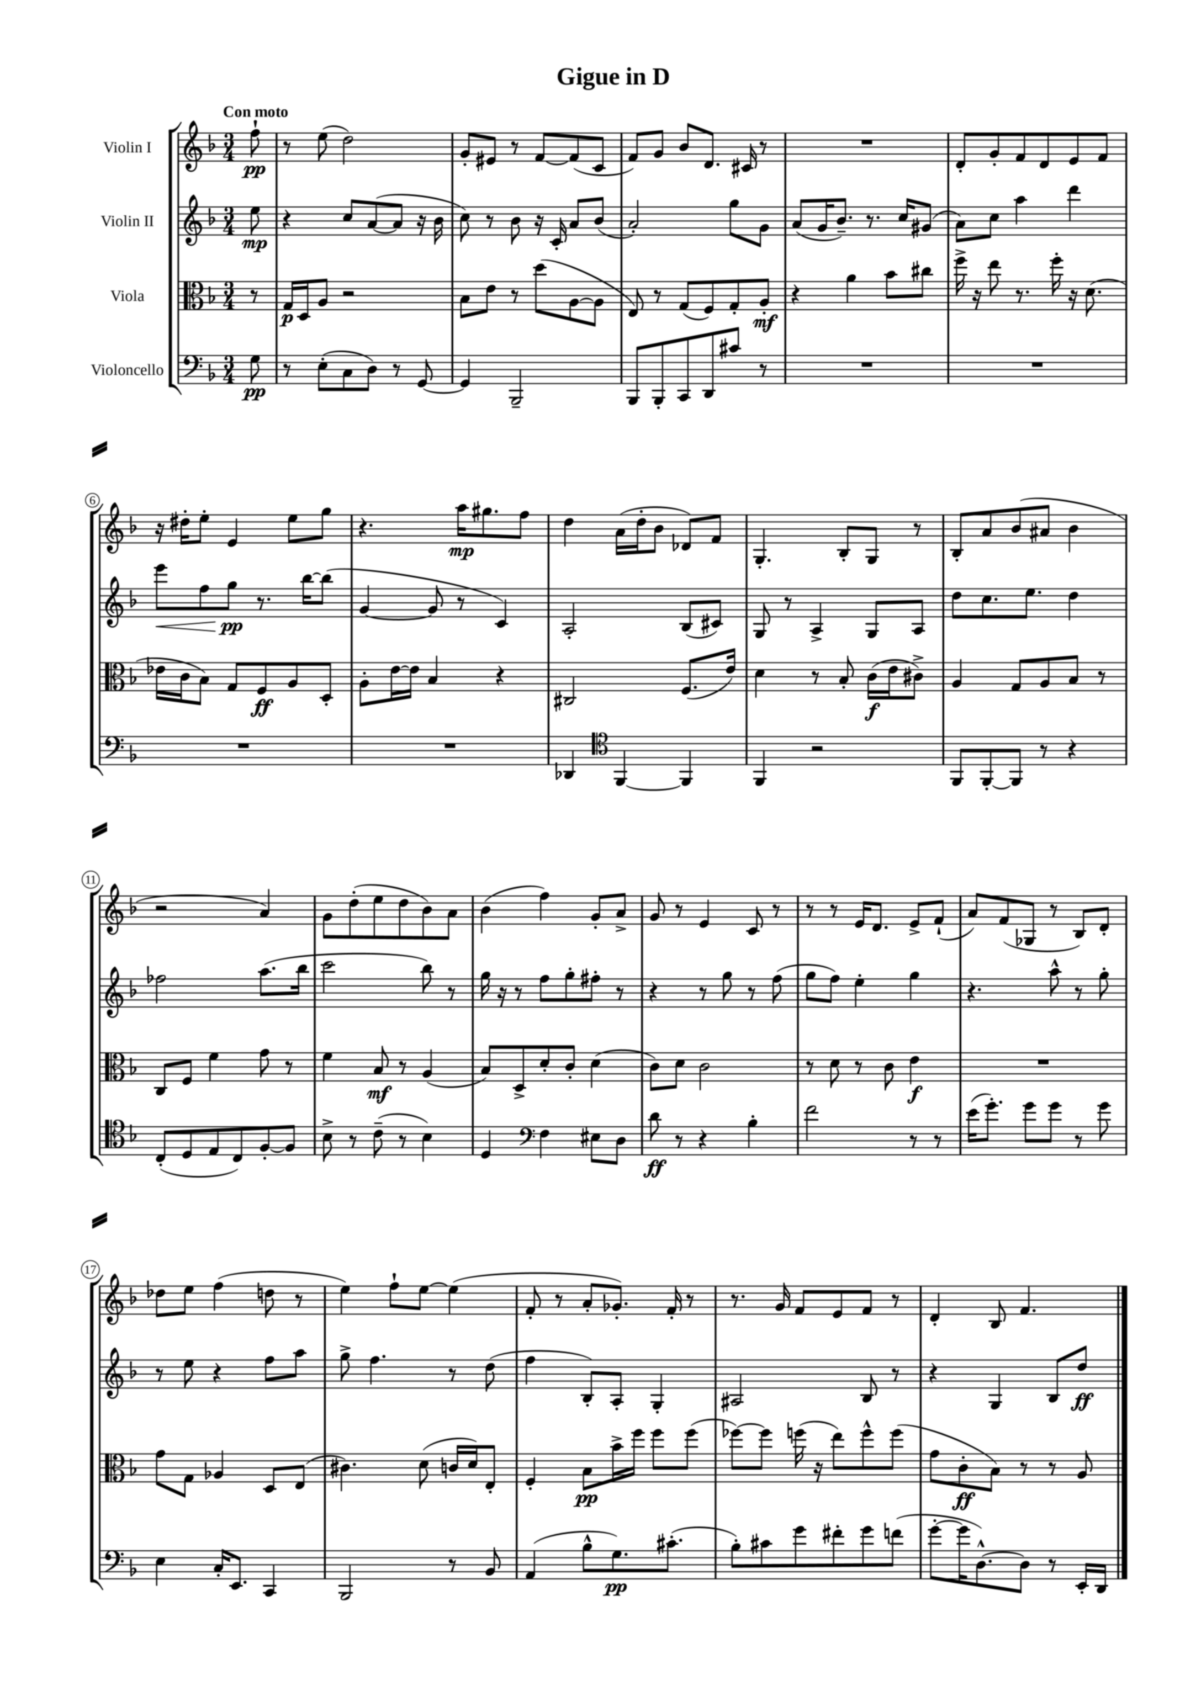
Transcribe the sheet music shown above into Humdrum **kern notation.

**kern	**kern	**kern	**kern
*staff4	*staff3	*staff2	*staff1
*clefF4	*clefC3	*clefG2	*clefG2
*k[b-]	*k[b-]	*k[b-]	*k[b-]
*M3/4	*M3/4	*M3/4	*M3/4
8G\	8r	8ee\	8ff`\
=	=	=	=
8r	16G/LL	4r	8r
.	16D/J	.	.
(8E'\L	8A/J	.	(8ee\
8C\	2r	8cc/L	2dd\)
8D\J)	.	([8a/	.
8r	.	8a/]J	.
[8GG/	.	16r	.
.	.	16b-\	.
=	=	=	=
4GG/]	8B-\L	8cc\)	8g'/L
.	8e\J	8r	8e#/J
2BBB-~/	8r	8b-\	8r
.	(8dd\L	16r	[8f/L
.	.	16c'/	.
.	[8A\	8a/L	(8f/]
.	8A\]J	(8b-/J	8c/J
=	=	=	=
8BBB-/L	8E/)	2a'/)	8f/L)
8BBB-'/	8r	.	8g/J
8CC/	(8G/L	.	8b-/L
8DD/	8F/)	.	8.d/J
8c#/J	8G'/	8gg\L	.
.	.	.	16c#/
8r	8A'/J	8g\J	8r
=	=	=	=
2.r	4r	(8a/L	2.r
.	.	16g/K	.
.	.	8.b-~/J)	.
.	4a\	.	.
.	.	8.r	.
.	8b-\L	.	.
.	.	16cc/LK	.
.	8cc#\J	(8g#/J	.
=	=	=	=
2.r	16ff^\	8a\L)	8d'/L
.	16r	.	.
.	8ee\	8cc\J	8g'/
.	8.r	4aa\	8f/
.	.	.	8d/
.	16ff'\	.	.
.	16r	4ddd\	8e/
.	(8.d\	.	.
.	.	.	8f/J
=	=	=	=
2.r	16e-\LL	8eee\L	16r
.	16c\J	.	16dd#'\LK
.	8B-\J)	8ff\	8ee'\J
.	8G/L	8gg\J	4e/
.	8F/	8.r	.
.	8A/	.	8ee\L
.	.	[16bb-\LK	.
.	8D'/J	(8bb-\]J	8gg\J
=	=	=	=
2.r	8A'\L	[4g/	4.r
.	[16e\L	.	.
.	16e\]JJ	.	.
.	4B-/	8g/]	.
.	.	8r	16aa\LK
.	.	.	8.gg#\
.	4r	4c/)	.
.	.	.	8ff\J
=	=	=	=
4DD-/	2C#/	2A'/	4dd\
*clefC4	*	*	*
[4FF/	.	.	(16a\LL
.	.	.	16dd'\J
.	.	.	8b-\J
4FF/]	(8.F/L	(8B-/L	8d-/L)
.	.	8c#/J)	8f/J
.	16e/Jk)	.	.
=	=	=	=
4FF/	4d\	8G/	4.G'/
.	.	8r	.
2r	8r	4A^/	.
.	8B-'/	.	8B-'/L
.	(16c\LL	8G/L	8G/J
.	16e\J	.	.
.	8c#^\J)	8A/J	8r
=	=	=	=
8FF/L	4A/	8dd\L	8B-'/L
[8FF'/	.	8.cc\	8a/
8FF/]J	8G/L	.	(8b-/
.	.	8.ee\J	.
8r	8A/	.	8a#/J
4r	8B-/J	4dd\	4b-\
.	8r	.	.
=	=	=	=
(8C'/L	8C/L	2ff-\	2r
8D/	8F/J	.	.
8E/	4f\	.	.
8C/)	.	.	.
[8F'/	8g\	(8.aa\L	4a/)
8F/]J	8r	.	.
.	.	16bb-\Jk	.
=	=	=	=
8B-^\	4f\	2ccc\	8g\L
8r	.	.	(8dd'\
(8c~\	8B-/	.	8ee\
8r	8r	.	8dd\
4B-\)	(4A/	8bb-\)	8b-\)
.	.	8r	8a\J
=	=	=	=
4D/	8B-/L)	16gg\	(4b-\
.	.	16r	.
.	8D^/	8r	.
*clefF4	*	*	*
4F\	8d'/	8ff\L	4ff\)
.	8c'/J	8gg'\	.
8E#\L	(4d\	8ff#'\J	8g'/L
8D\J	.	8r	8a^/J
=	=	=	=
8d\	8c\L)	4r	8g/
8r	8d\J	.	8r
4r	2c\	8r	4e/
.	.	8gg\	.
4B-'\	.	8r	8c/
.	.	(8ff\	8r
=	=	=	=
2f\	8r	8gg\L	8r
.	8d\	8ff\J)	8r
.	8r	4ee'\	16e/LK
.	.	.	8.d/J
.	8c\	.	.
8r	4e\	4gg\	8e^/L
8r	.	.	(8f`/J
=	=	=	=
(16e\LK	2.r	4.r	8a/L)
8.g'\J)	.	.	.
.	.	.	(8f/
8g\L	.	.	8G-/J
8g\J	.	8aa^^\	8r
8r	.	8r	8B-/L)
8g\	.	8gg'\	8d'/J
=	=	=	=
4E\	8g\L	8r	8dd-\L
.	8G\J	8ee\	8ee\J
16C'/LK	4A-/	4r	(4ff\
8.EE/J	.	.	.
4CC/	8D/L	8ff\L	8dd\
.	(8E/J	8aa\J	8r
=	=	=	=
2BBB-/	4.c#\)	8gg^\	4ee\)
.	.	4.ff\	.
.	.	.	8ff`\L
.	(8d\	.	[8ee\J
8r	16c/LL	8r	(4ee\]
.	16d/J)	.	.
8BB-/	8E'/J	(8dd\	.
=	=	=	=
(4AA/	4F'/	4ff\	8f'/
.	.	.	8r
8B-^^\L	8B-\L	8B-'/L)	8a'/L
8.G\)	16b-^\L	8A'/J	8.g-'/J)
.	16ff\JJ	.	.
.	8ff\L	4G'/	.
(8.c#'\J	.	.	16f'/
.	(8ff\J	.	8r
=	=	=	=
8B-'\L)	[8ff-\L)	2A#/	8.r
8c#\	8ff-\]J	.	.
.	.	.	16g/
8g\	(16ff\	.	8f/L
.	16r	.	.
8f#'\	8ee\L)	.	8e/
8g\	8ff^^\	8B-/	8f/J
(8f\J	(8ff\J	8r	8r
=	=	=	=
[8g'\L	8g\L	4r	4d'/
16g\]K	8c'\	.	.
[8.D^^\)	.	.	.
.	8B-\J)	4G/	8B-/
8D\]J	8r	.	4.f/
8r	8r	8B-/L	.
16EE'/LL	8A/	8dd/J	.
16DD/JJ	.	.	.
==	==	==	==
*-	*-	*-	*-
